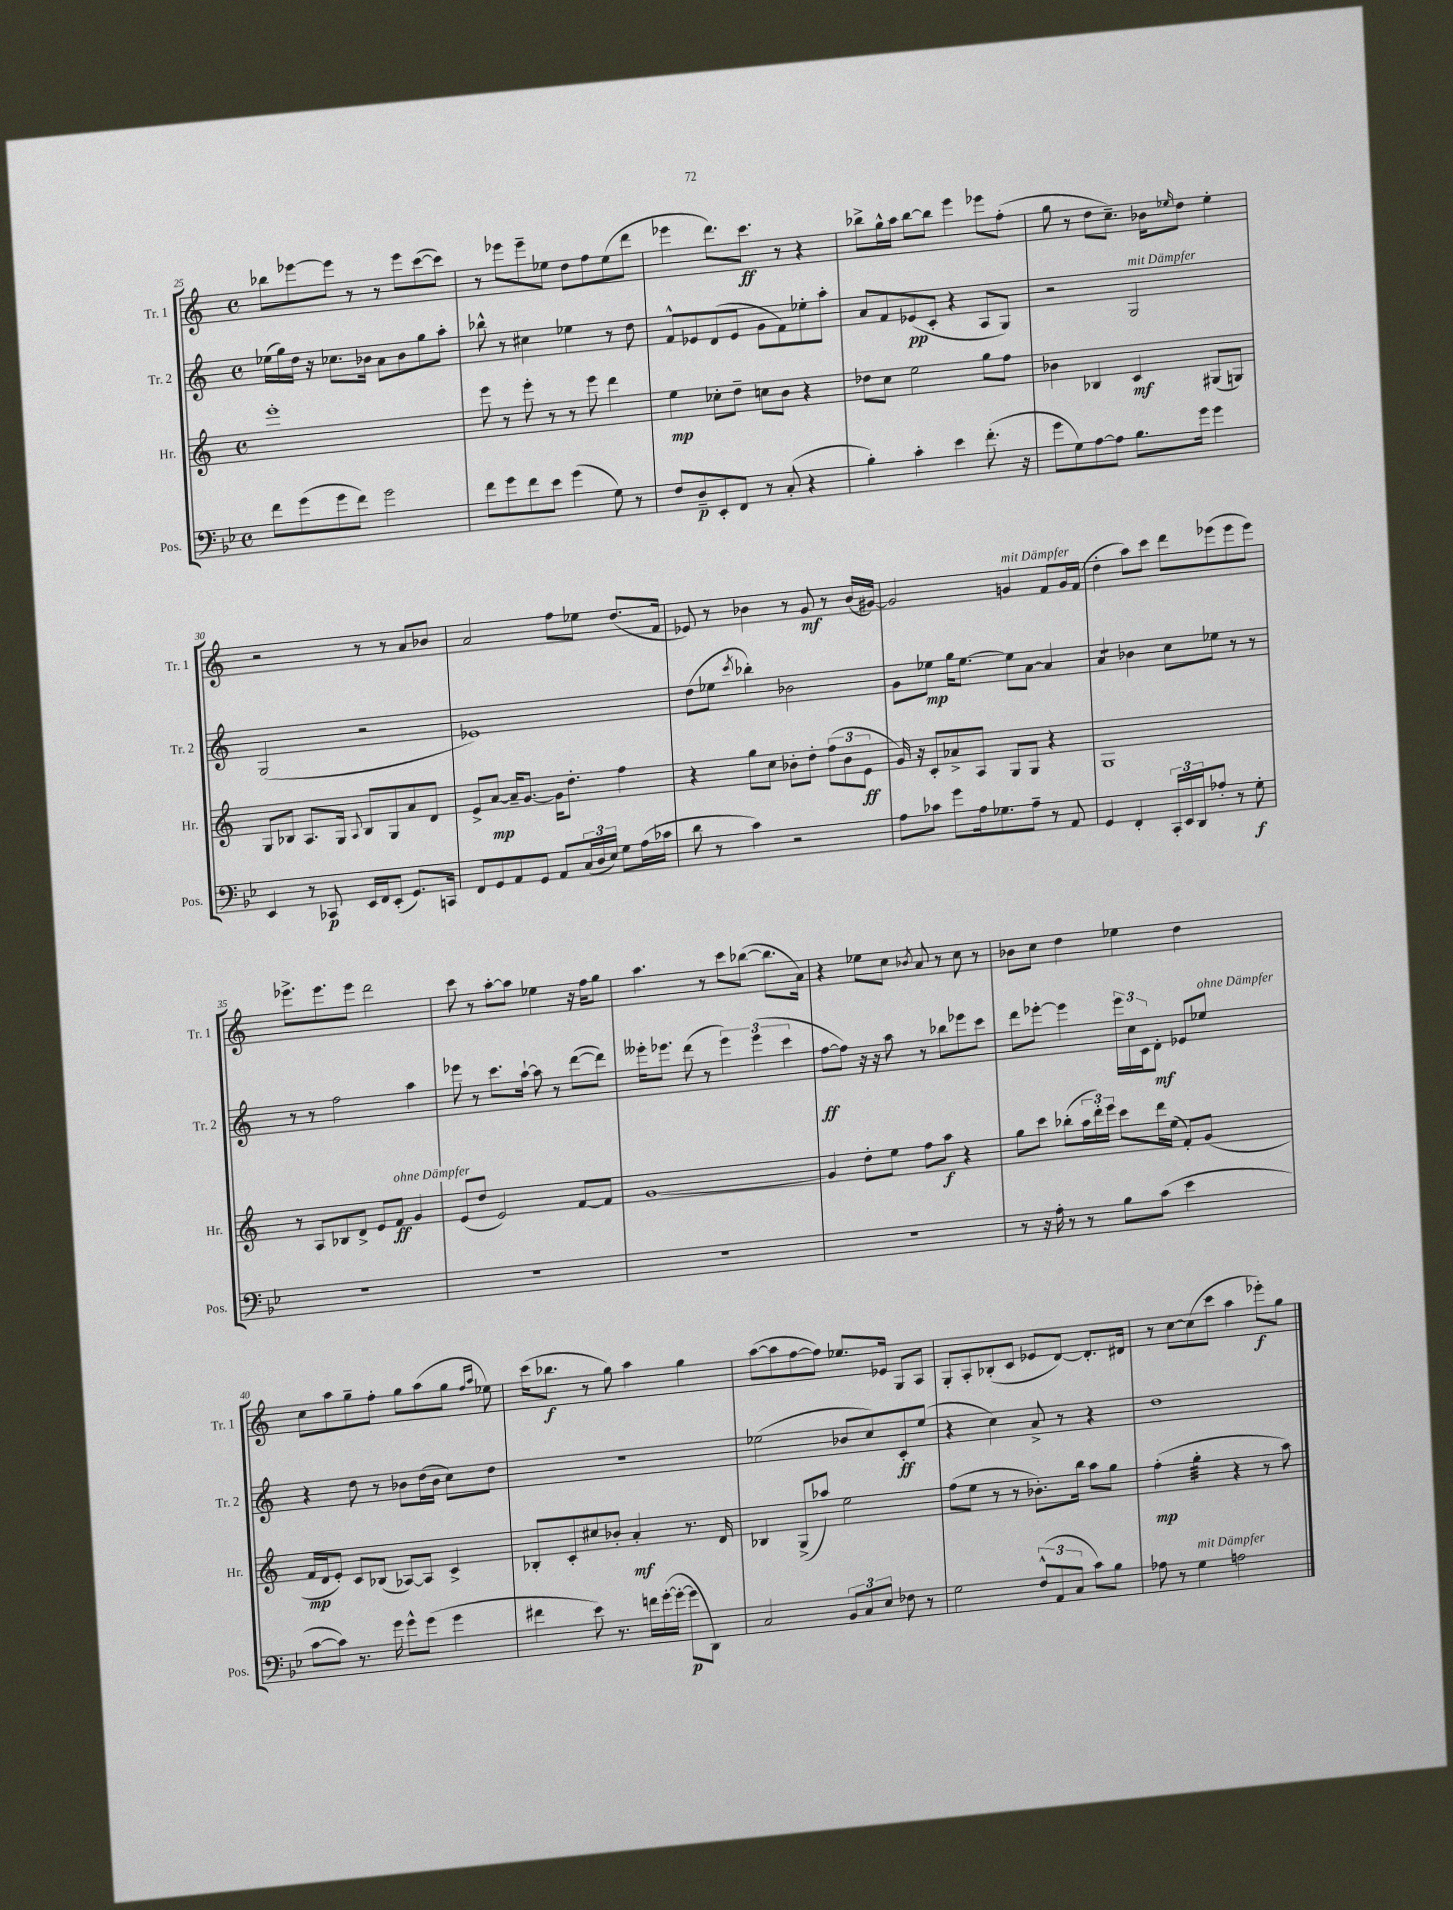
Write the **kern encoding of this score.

**kern	**kern	**kern	**kern
*staff4	*staff3	*staff2	*staff1
*clefF4	*clefG2	*clefG2	*clefG2
*k[b-e-]	*k[]	*k[]	*k[]
*M4/4	*M4/4	*M4/4	*M4/4
*met(c)	*met(c)	*met(c)	*met(c)
8f\L	1eee'	(16ee-\LL	8bb-\L
.	.	16gg\)	.
(8g\	.	16dd\JJ	[8eee-\
.	.	16r	.
8g\	.	8.cc-\L	8eee-\]J
8f\J)	.	.	8r
.	.	16b-\Jk	.
2g\	.	8a\L	8r
.	.	8b-\	8eee-\L
.	.	8gg\	([8ccc\
.	.	8aa'\J	8ccc\]J)
=	=	=	=
8f\L	8eee\	8bb-^^\	8r
8g\	8r	8r	8eee-\L
8f\	8eee'\	4cc#\	8eee-~\
8e-\J	8r	.	8ee-\J
(4g\	8r	4ee-\	8dd\L
.	8eee\	.	8ff\
8G\)	4ddd\	8r	(8ee-\
8r	.	8dd\	8ddd\J
=	=	=	=
8F/L	4ee\	8f^^/L	4eee-\
8D~/	.	8e-/	.
8EE-'/	8cc-'\L	(8d/	8.ddd\L)
8FF/J	8dd~\J	8e-/J	.
.	.	.	8.ccc\J
8r	8cc\L	8g\L	.
(8C'/	8b\J	8f\)	8r
4r	4r	8ee-'\	4r
.	.	8aa'\J	.
=	=	=	=
4B-'\)	8dd-\L	8a/L	8bb-^\L
.	8cc\J	8f/	16gg^^\L
.	.	.	16aa\JJ
4c'\	2ee\	(8e-/	[8bb-\L
.	.	8c'/J	8bb-\]J
4e-\	.	4r	4eee\
(8.f'\	8gg\L	8A/L	8eee-\L
.	8ff\J	8G/J)	(8ff'\J
16r	.	.	.
=	=	=	=
8g\L	4b-\	2r	8gg\
8G\)	.	.	8r
[8A\	4B-/	.	8dd\L
8A\]J	.	.	8.cc~\J)
8.B-\L	4c/	2G/	.
.	.	.	16b-\LK
.	.	.	16qqee-/
.	.	.	8dd\J
16g\Jk	.	.	.
4g\	(8G#/L	.	4ee-'\
.	8G/J)	.	.
=	=	=	=
4EE-/	8G/L	(2G/	2r
.	8B-/J	.	.
8r	8.A/L	.	.
8CC-/	.	.	.
.	16G/Jk	.	.
.	8qqA/	.	.
16EE-/LL	8B-/L	2r	8r
16FF/J	.	.	.
(8EE-'/J	8G/	.	8r
8.GG/L)	8a/	.	8a/L
.	8d/J	.	8b-/J
16CC/Jk	.	.	.
=	=	=	=
8FF/L	8e^/L	1e-)	2a/
8GG/	[8a/J	.	.
8AA/	16a~/]LK	.	.
.	[8.g/J	.	.
8GG/J	.	.	.
8AA/L	16g\]LK	.	8ff\L
.	8.dd'\J	.	.
(24C/L	.	.	8ee-\J
24D/	.	.	.
24E-/JJ)	.	.	.
8G\L	4ff\	.	(8.dd/L
(16A\L	.	.	.
16c-\JJ	.	.	16f/Jk
=	=	=	=
8d\	4r	(8dd\L	8e-/)
8r	.	8ee-\J	8r
.	.	8qccc/	.
4c\)	8gg\L	4bb-'\)	4b-\
.	8cc\J	.	.
2r	8b-'\L	2b-\	8r
.	8dd'\J	.	8g/
.	(12ff\L	.	8r
.	12b-\	.	.
.	.	.	(16b-/LL
.	12e\J	.	.
.	.	.	[16g#/JJ)
=	=	=	=
8A\L	16g/)	8g\L	2g#/]
.	16r	.	.
8c-\J	8c'/L	8ee-\J	.
8g\L	8a-^/	16gg\LK	.
.	.	[8.ee-\J	.
16A\k	8A/J	.	.
8.G-\	.	.	.
.	8G/L	8ee-\]L	4g/
8A~\J	8G/J	[8a\J	.
8r	4r	4a/]	8f/L
8AA/	.	.	16g/L
.	.	.	(16f/JJ
=	=	=	=
4GG/	1G	4a/	4dd'\
4FF'/	.	4b-\	8aa\L)
.	.	.	8ccc\J
24CC'/LL	.	8cc\L	8ddd\L
24EE-/	.	.	.
24DD/J	.	.	.
8A-'/J	.	8ee-\J	(8eee-\
8r	.	8r	8eee-\
8G'\	.	8r	8eee-\J)
=	=	=	=
1r	8r	8r	8.eee-^\L
.	8A/L	8r	.
.	.	.	8.eee-\
.	8B-/	2ff\	.
.	8d^/J	.	8eee-\J
.	8e/L	.	2ddd\
.	8f/J	.	.
.	4g/	4aa\	.
=	=	=	=
1r	(8e/L	8eee-\	8ccc\
.	8dd/J	8r	8r
.	2e/)	8.ccc\L	[8aa'\L
.	.	.	8aa\]J
.	.	[16aa`\Jk	.
.	.	8aa\]	4ee-\
.	.	8r	.
.	[8f/L	([8ddd\L	16r
.	.	.	16ff\LK
.	8f/]J	8ddd\]J)	8gg\J
=	=	=	=
1r	[1g	16eee--'\LK	4.aa\
.	.	8.eee-\J	.
.	.	(8ddd\	.
.	.	8r	8r
.	.	6eee-\)	8ccc\L
.	.	.	([8bb-\J
.	.	(6eee-\	.
.	.	.	8.bb-\]L
.	.	6ccc\	.
.	.	.	16a\Jk)
=	=	=	=
1r	4g/]	[8ff\L	4r
.	.	8ff\]J)	.
.	8dd'\L	16r	8ee-\L
.	.	16r	.
.	8ee\J	8aa\	8cc\J
.	.	.	8qb-/
.	8ff\L	8r	8a/
.	8aa\J	8bb-\L	8r
.	4r	8eee-\	8cc\
.	.	8ccc\J	8r
=	=	=	=
8r	8gg\L	8ddd\L	8b-\L
16r	8ccc\J	[8eee-'\J	8cc\J
16A'\	.	.	.
8r	(8bb-'\L	4eee-\]	4dd\
8r	24aa\L	.	.
.	24ddd'\)	.	.
.	24eee\JJ	.	.
8B-\L	8ccc\L	24eee-\LL	4ee-\
.	.	24cc\	.
.	.	24c\J	.
(8c\J	16ddd\L	8d'\J	.
.	(16ee\JJ	.	.
4e-\	8f'/L)	8e-/L	4dd\
.	(8g/J	8ee-/J	.
=	=	=	=
[8c\L	16f/LL	4r	8cc\L
.	16d/J	.	.
8c\]J)	8e'/J)	.	8aa\
8.r	8c/L	8dd\	8gg~\
.	(8B-/J	8r	8ff'\J
16g\	.	.	.
8g^^\L	[8A-/L)	8b-\L	8gg\L
(8g\J	8A-/]J	(16dd\L	(8aa\
.	.	16b-\JJ	.
4g\	4c^/	8cc\L)	8gg\J
.	.	.	16qqff/LL
.	.	.	16qqaa/JJ
.	.	8dd\J	8ee-\)
=	=	=	=
4f#\	8B-'/L	1r	(16ccc\LK
.	.	.	8.bb-\J
.	8c'/	.	.
8e-\)	8cc#/	.	8r
8.r	8b-'/J	.	8gg\)
.	4a'/	.	4aa\
16f\LL	.	.	.
([16g'\	.	.	.
16g'\_JJ	.	.	.
8g\]L	8.r	.	4gg\
8DD\J)	.	.	.
.	16d/	.	.
=	=	=	=
2C/	4B-/	(2ee-\	([8aa\L
.	.	.	8aa\]
.	(8G^/L	.	[8ff\
.	8aa-/J)	.	8ff\]J)
12BB-/L	2ee\	8b-/L	8.ee-/L
12C/	.	.	.
.	.	8cc/)	.
12E-/J	.	.	.
.	.	.	16e-/Jk
8F-\	.	8c'/	8G/L
8r	.	(8ee-/J	8A/J
=	=	=	=
2G\	(8ff\L	4r	8G'/L
.	8ee\J	.	8A'/
.	8r	4cc\)	(8B-'/
.	8r	.	8c/J
(12F^^/L	8.b-'\L)	8a^/	8e-/L
12AA/	.	.	.
.	.	8r	[8d/J)
12C/J	.	.	.
.	16bb\Jk	.	.
8c\L)	8aa\L	4r	8.d'/]L
8B-\J	8gg\J	.	.
.	.	.	16d#/Jk
=	=	=	=
8A-\	(4ff'\	1dd	8r
8r	.	.	[8cc\L
4G\	4gg'\	.	(8cc\]
.	.	.	8ccc\J
2A\	4r	.	4aa\
.	8r	.	8eee-'\L)
.	8aa\)	.	8gg\J
==	==	==	==
*-	*-	*-	*-
